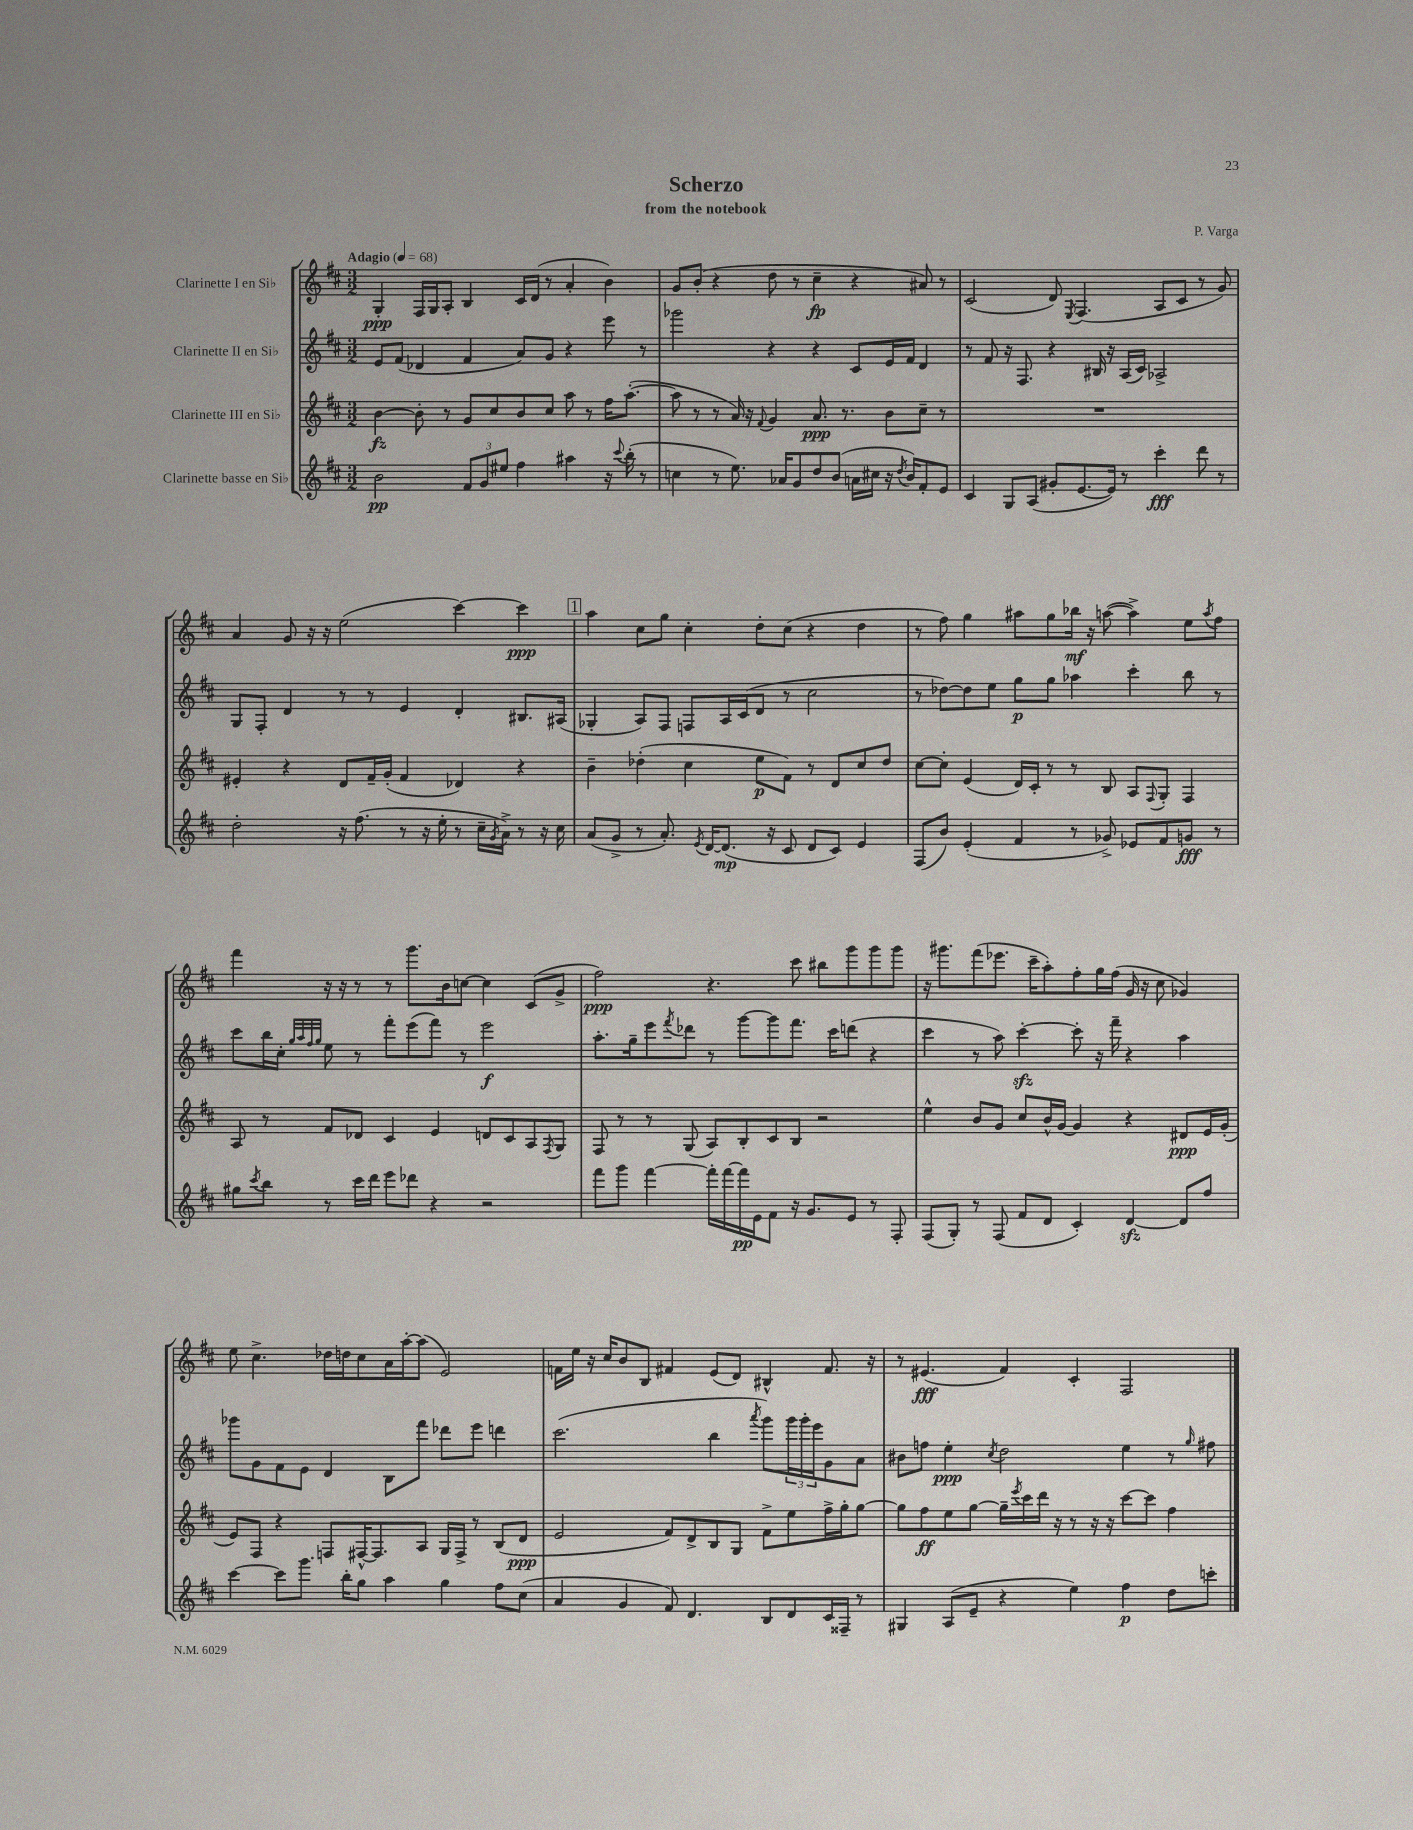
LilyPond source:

\header { title = "Scherzo" composer = "P. Varga" subtitle = "from the notebook" }
<<
\new StaffGroup <<
\new Staff = "s0" \with { instrumentName = "Clarinette I en Sib" } {
    \clef treble \key d \major \numericTimeSignature \time 3/2 \tempo "Adagio" 4 = 68
    g4-.\ppp fis16 g16 a8-. b4 cis'16 d'16( r8 a'4-. b'4) |
    g'8 b'8-.( r4 d''8 r8 cis''4--\fp r4 ais'8) r8 |
    cis'2( d'8) \acciaccatura { e8 } fis4.( a8 cis'8 r8 g'8) |
    a'4 g'8 r16 r16 e''2( cis'''4~) cis'''4\ppp |
    \mark \markup { \box "1" } a''4 cis''8 g''8 cis''4-. d''8-. cis''8( r4 d''4 |
    r8 fis''8) g''4 ais''8 g''8 bes''16\mf r16 a''8~( a''4->) e''8 \acciaccatura { a''8 } fis''8 |
    fis'''4 r16 r16 r8 r8 g'''8. b'16 c''8~ c''4 cis'8( g'8-> |
    fis''2\ppp) r4. cis'''8 bis''8 g'''8 g'''8 g'''8 |
    r16 gis'''8. fis'''8( ees'''8. cis'''16-- a''8-.) fis''8-. g''16 fis''16( g'16 r16 cis''8 ges'4) |
    e''8 cis''4.-> des''16 d''16 cis''8 a'16 a''16~-. a''8( e'2) |
    f'16 e''16 r16 cis''16 b'8 b8 fis'4 e'8( d'8) bis4-^ fis'8. r16 |
    r8 eis'4.\fff( fis'4) cis'4-. fis2 \bar "|." |
}
\new Staff = "s1" \with { instrumentName = "Clarinette II en Sib" } {
    \clef treble \key d \major \numericTimeSignature \time 3/2
    e'8 fis'8( des'4 fis'4 a'8) g'8 r4 e'''8 r8 |
    ges'''2 r4 r4 cis'8 e'16 fis'16 d'4 |
    r8 fis'8 r16 fis8. r4 bis16 r16 a16( cis'16) aes2-> |
    g8 fis8-. d'4 r8 r8 e'4 d'4-. bis8. ais16( |
    \mark \markup { \box "1" } ges4-. a8) fis8 f8 a16 cis'16( d'8 r8 cis''2 |
    r8 des''8~) des''8 e''8 g''8\p g''8 aes''4 cis'''4-. b''8 r8 |
    cis'''8 b''16 cis''16-. \grace { g''32 a''32 fis''32 g''32 } e''8 r8 fis'''8-. e'''8( fis'''8) r8 e'''2\f |
    a''8.-. g''16-- e'''8 \acciaccatura { fis'''8 } des'''8 r8 g'''8~ g'''8 fis'''8. cis'''16 d'''8( r4 |
    cis'''4 r8 a''8) cis'''4~-.\sfz cis'''8-. r16 fis'''16-- r4 a''4 |
    ges'''8 g'8 fis'8 e'8 d'4 b8 fis'''8 des'''8 e'''8 d'''4 |
    cis'''2.( b''4 \acciaccatura { a'''8 } g'''8) \tuplet 3/2 { g'''16 g'''16-. e'''16 } g'8 a'8 |
    bis'8 f''8 e''4-.\ppp \acciaccatura { cis''8 } d''2 e''4 r8 \grace { g''16 } fis''8 \bar "|." |
}
\new Staff = "s2" \with { instrumentName = "Clarinette III en Sib" } {
    \clef treble \key d \major \numericTimeSignature \time 3/2
    b'4~\fz b'8-. r8 g'8 cis''8 b'8 cis''8 a''8 r8 fis''16 a''8.~-.( |
    a''8 r8 r8 a'16) r16 \appoggiatura { fis'8 } g'4 a'8.\ppp r8. b'8 cis''8-- r8 |
    R1. |
    eis'4-. r4 d'8 fis'16-- g'16-.( fis'4 des'4) r4 |
    \mark \markup { \box "1" } b'4-- des''4-.( cis''4 e''8\p fis'8) r8 d'8 cis''8 des''8 |
    cis''8~ cis''8-. e'4( d'16) cis'16-. r8 r8 b8 a8 \appoggiatura { fis8 } g8-. fis4 |
    a8 r8 fis'8 des'8 cis'4 e'4 d'8 cis'8 a8 \acciaccatura { fis8 } g8 |
    fis8 r8 r8 g8( a8) b8-. cis'8 b8 r2 |
    e''4-^ b'8 g'8 cis''8 b'16-^ g'16~ g'4 r4 dis'8\ppp e'16 g'16-.( |
    e'8) fis8 r4 f8 fis16~-^ fis8. a8 g16 fis16-> r8 b8( d'8\ppp |
    e'2 fis'8) d'8-> b8 g8 fis'8-> e''8 fis''16-> g''16-. g''8~ |
    g''8 fis''8\ff e''8 g''8~ g''16-- \acciaccatura { e'''8 } cis'''16 d'''16 r16 r8 r16 r16 cis'''8~ cis'''8 fis''4 \bar "|." |
}
\new Staff = "s3" \with { instrumentName = "Clarinette basse en Sib" } {
    \clef treble \key d \major \numericTimeSignature \time 3/2
    b'2\pp \tuplet 3/2 { fis'8 g'8 eis''8 } fis''4 ais''4 r16 \appoggiatura { cis'''8 } b''16-.( r8 |
    c''4 r8 e''8.) aes'16 g'8 d''8 b'8( a'16 cis''16 r16 \acciaccatura { d''8 } b'16) fis'8-. e'8 |
    cis'4 g8 a8( gis'8-. e'8.~ e'16) r8 cis'''4-.\fff d'''8 r8 |
    d''2-. r16 fis''8.( r8 r16 e''16-. r8 cis''16-- \acciaccatura { g'8 } a'16->) r8 r16 cis''16 |
    \mark \markup { \box "1" } a'8( g'8-> r8 a'8.-.) \acciaccatura { e'8 } d'16~ d'8.\mp( r16 cis'8 d'8 cis'8) e'4 |
    fis8( b'8) e'4-.( fis'4 r8 ges'8->) ees'8 fis'8 g'8\fff r8 |
    gis''8 \acciaccatura { cis'''8 } b''8 r8 cis'''16 d'''16 e'''8 des'''8 r4 r2 |
    fis'''8 g'''8 fis'''4~ fis'''16-. fis'''16~ fis'''16\pp e'16 fis'8 r16 g'8. e'8 r8 fis8-. |
    fis8( g8-.) r8 fis8( fis'8 d'8 cis'4-.) d'4~\sfz d'8 fis''8 |
    cis'''4~ cis'''8 g'''8. b''16-. g''8 a''4 g''4 fis''8 cis''8( |
    a'4 g'4 fis'8) d'4. b8 d'8 cis'16 fisis16-- r8 |
    gis4 a8( e'8-- r4 e''4) fis''4\p d''8 c'''8-. \bar "|." |
}
>>
>>
\layout { \context { \Score \remove "Bar_number_engraver" } }
